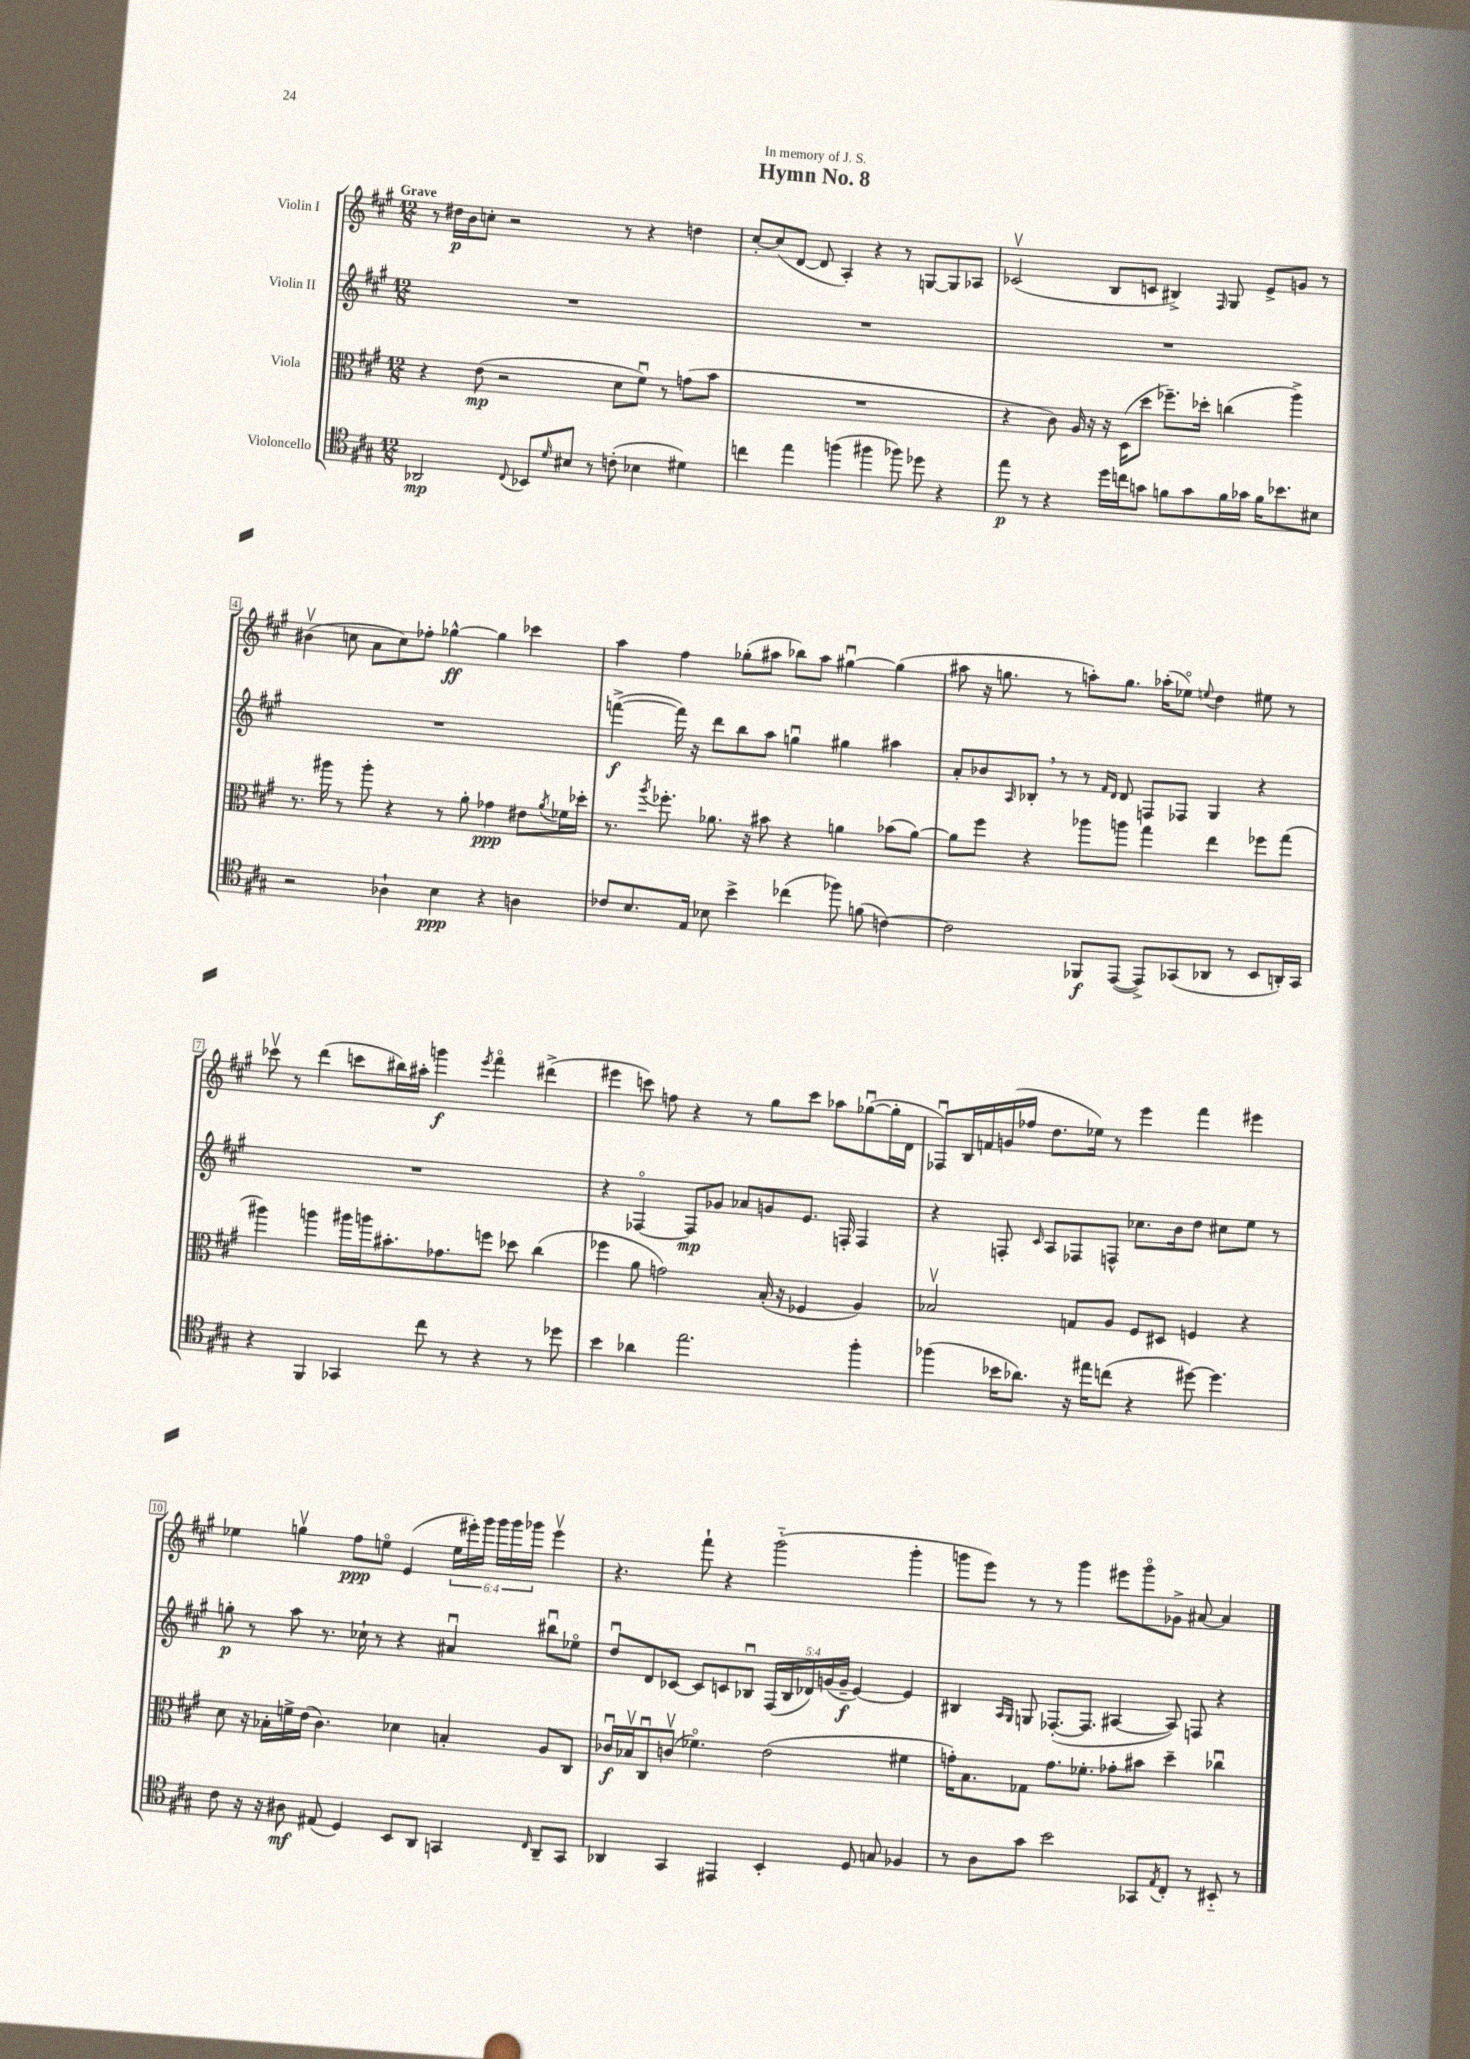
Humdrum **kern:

**kern	**kern	**kern	**kern
*staff4	*staff3	*staff2	*staff1
*clefC4	*clefC3	*clefG2	*clefG2
*k[f#c#g#]	*k[f#c#g#]	*k[f#c#g#]	*k[f#c#g#]
*M12/8	*M12/8	*M12/8	*M12/8
2AA-/	4r	1.r	8r
.	.	.	16dd#\LL
.	.	.	16b\J
.	(8e\	.	8cc'\J
.	2r	.	2r
8qqC#/	.	.	.
8BB-/L	.	.	.
16qqd/	.	.	.
8B#/J	.	.	.
8r	.	.	.
(8c'\	8d\L	.	8r
4B-\	8f#u\J)	.	4r
.	8r	.	.
4d#\)	(8g\L	.	4dd\
.	8b\J	.	.
=	=	=	=
4cc\	1.r	1.r	[8cc#'/L
.	.	.	(8cc#/]
4ee\	.	.	[8d/J
.	.	.	8d/]
(4ff\	.	.	4A'/)
4ff#\	.	.	4r
8ff-\)	.	.	8r
8dd-\	.	.	[8G/L
4r	.	.	8G/]
.	.	.	8A-/J
=	=	=	=
8ee\	4r	1.r	(2c-v/
8r	.	.	.
4r	8c#\)	.	.
.	16A/	.	.
.	16r	.	.
16dd\LL	16r	.	8B/L
16cc\J	(16D\LK	.	.
8g\J	8dd\J	.	8c/J
8f\L	8.ff-~\L)	.	4B#^/)
8g\	.	.	.
.	16dd-'\Jk	.	.
.	.	.	16qqF#/
16f\L	(4cc\	.	8G#/
16g-\JJ	.	.	.
16f\LK	.	.	8e^/L
8.b-\	.	.	.
.	4aa^\)	.	8g/J
8B#\J	.	.	8r
=	=	=	=
2r	8.r	1.r	(4b#v\
.	16aa#\	.	.
.	8r	.	8cc\
.	8aa#'\	.	8a\L
4A-`\	4r	.	8cc\)
.	.	.	8ff-'\J
4B\	8r	.	[4gg-^^\
.	8a'\	.	.
4r	4g-\	.	4gg-\]
4A\	8e#\L	.	4ccc-\
.	8qa/	.	.
.	16f-\L	.	.
.	16dd-'\JJ	.	.
=	=	=	=
8c-/L	8.r	([4fff^\	4aa\
8.B/	.	.	.
.	8qaa/	.	.
.	8.ff-'\	.	.
.	.	16fff\])	4ff#\
16E/Jk	.	16r	.
8B-\	8.a-\	8ddd\L	.
4b^\	.	8bb\	(8gg-'\L
.	16r	.	.
.	8b#\	8aa\J	8aa#\J
(4cc-\	4r	4ggu\	8bb-\L)
.	.	.	8aa#\J
8ff-\)	4a\	4gg#\	[4gg#u\
(8f\	.	.	.
[4c\)	(8b-\L	4aa#\	(4gg#\]
.	[8a\J)	.	.
=	=	=	=
2c\]	8a\]L	8a'/L	8aa#\
.	8ff#\J	8b-/	16r
.	.	.	8.gg\
.	.	16qqA/	.
.	4r	8B-'/J	.
.	.	8r	8r
8FF-/L	8aa-\L	8r	8aa'\L)
.	.	16qqf#/LL	.
.	.	16qqd/JJ	.
([8EE/J	8aa\J	8d/	8.gg\J
8EE^/]L)	4gg#\	8F/L	.
.	.	.	(16aa-'\LK
(8GG-/	.	8F-/J	8ee-o\J)
.	.	.	8qqee/
8AA-/J	4ee\	4G#/	4dd\
8r	.	.	.
8BB/L	8ff-\L	4r	8ee#\
16AA'/L)	(8gg#\J	.	8r
16GG-/JJ	.	.	.
=	=	=	=
4r	4aa#\)	1.r	8ccc-v\
.	.	.	8r
4FF#/	4aa\	.	(4ddd\
4GG-/	16aa#\LL	.	8ccc\L
.	16aa\J	.	.
.	8.b#'\	.	16bb#\L)
.	.	.	16aa#'\JJ
8cc#\	.	.	4ggg\
.	8.g-\	.	.
8r	.	.	.
.	.	.	8qeee/
4r	8ff\J	.	4fff#o\
.	8dd-\	.	.
8r	(4cc#\	.	(4ddd#^\
8dd-\	.	.	.
=	=	=	=
4b\	4ff-\	4r	4eee#\
4a-\	8a\	[4F-o/	8ccc\)
.	2g\)	.	8ff\
2.ee\	.	8F-/]L	4r
.	.	8g-/J	.
.	.	8a-/L	8r
.	(16B'/	8g/	8gg#\L
.	16r	.	.
.	4F-/	8.e/J	8ccc\J
.	.	.	8aa-\L
.	.	16F'/	.
4ff#'\	4A/)	4F/	([8gg-u\
.	.	.	16gg-'\]L
.	.	.	16d\JJ
=	=	=	=
(4ff-\	2B-v/	4r	8F-u/L)
.	.	.	16B/L
.	.	.	16f/
16b-\LK	.	8F'/	(16g/
8.a-\J)	.	.	16ff-/JJ
.	.	16qqc#/	.
.	.	8A/L	8.dd\L
16r	8G/L	8F-/	.
16ee#\LK	.	.	16ee-\Jk)
(8cc\J	8A/J	8F^^/J	8r
4r	8F#/L	8.cc-\L	4eee\
.	8D#/J	.	.
.	.	16b\k	.
[8dd#\)	4F/	8dd\J	4fff#\
4.dd#\]	.	8cc#\L	.
.	4r	8ee\J	4eee#\
.	.	8r	.
=	=	=	=
8c#\	8d\	8gg'\	4ee-\
16r	16r	8r	.
16r	16B-'\LL	.	.
8A#\	16f^\	8aa\	4ggv\
.	(16e\JJ	.	.
(8E#/	4.c#\)	8.r	.
4D/)	.	.	8ff#\L
.	.	16cc-`\	.
.	.	8r	8eeo\J
8BB/L	4d-\	4r	(4e/
8AA/J	.	.	.
4GG/	4B'/	4a#u/	24ee\LL
.	.	.	24eee#'\)
.	.	.	24ggg#\JJ
.	.	.	24ggg#\LL
.	.	.	24ggg#\
.	.	.	24ggg-\JJ
16qqC#/	.	.	.
8AA~/L	8A/L	8bb#u\L	4eee#v\
8GG/J	8C#/J	8ee-o\J	.
=	=	=	=
4AA-/	16c-u/LL	8ddu/L	4.r
.	16B-v/J	.	.
.	8C#u/	8d/	.
4GG#/	(8cv/J	[8c-/J	.
.	4.f-o\)	8c-/]L	8fff#`\
4EE#/	.	8c/	4r
.	.	8B-u/J	.
4BB'/	(2e\	(20F#/LL	(2ggg#'~\
.	.	20B-/	.
.	.	20d-/)	.
.	.	(20g/	.
.	.	20g~/JJ	.
8D/	.	[4e/)	.
8G/	.	.	.
4F-/	4f#\	4e/]	4ggg#'\
=	=	=	=
8r	16g'\LK)	4B#/	8ggg\L
.	8.B\	.	.
8A\L	.	.	8eee\J)
.	.	16qqA/LL	.
.	.	16qqG#/JJ	.
8g#\J	8G-\J	8G/	8r
2b\	8.g\L	([8.F-'/L	8r
.	.	.	4ggg\
.	8.f-'\J	8.F-/]J	.
.	8g-'\L	[4A#/	8eee#\L
8GG-/L	8b#\J	.	8gggo\
8qE/	.	.	.
8C#'/J	4dd~\	8A#/])	8g-^\J
8r	.	8F/	[8a#/
8BB#'~/	4cc-u\	4r	4a#/]
8r	.	.	.
==	==	==	==
*-	*-	*-	*-
